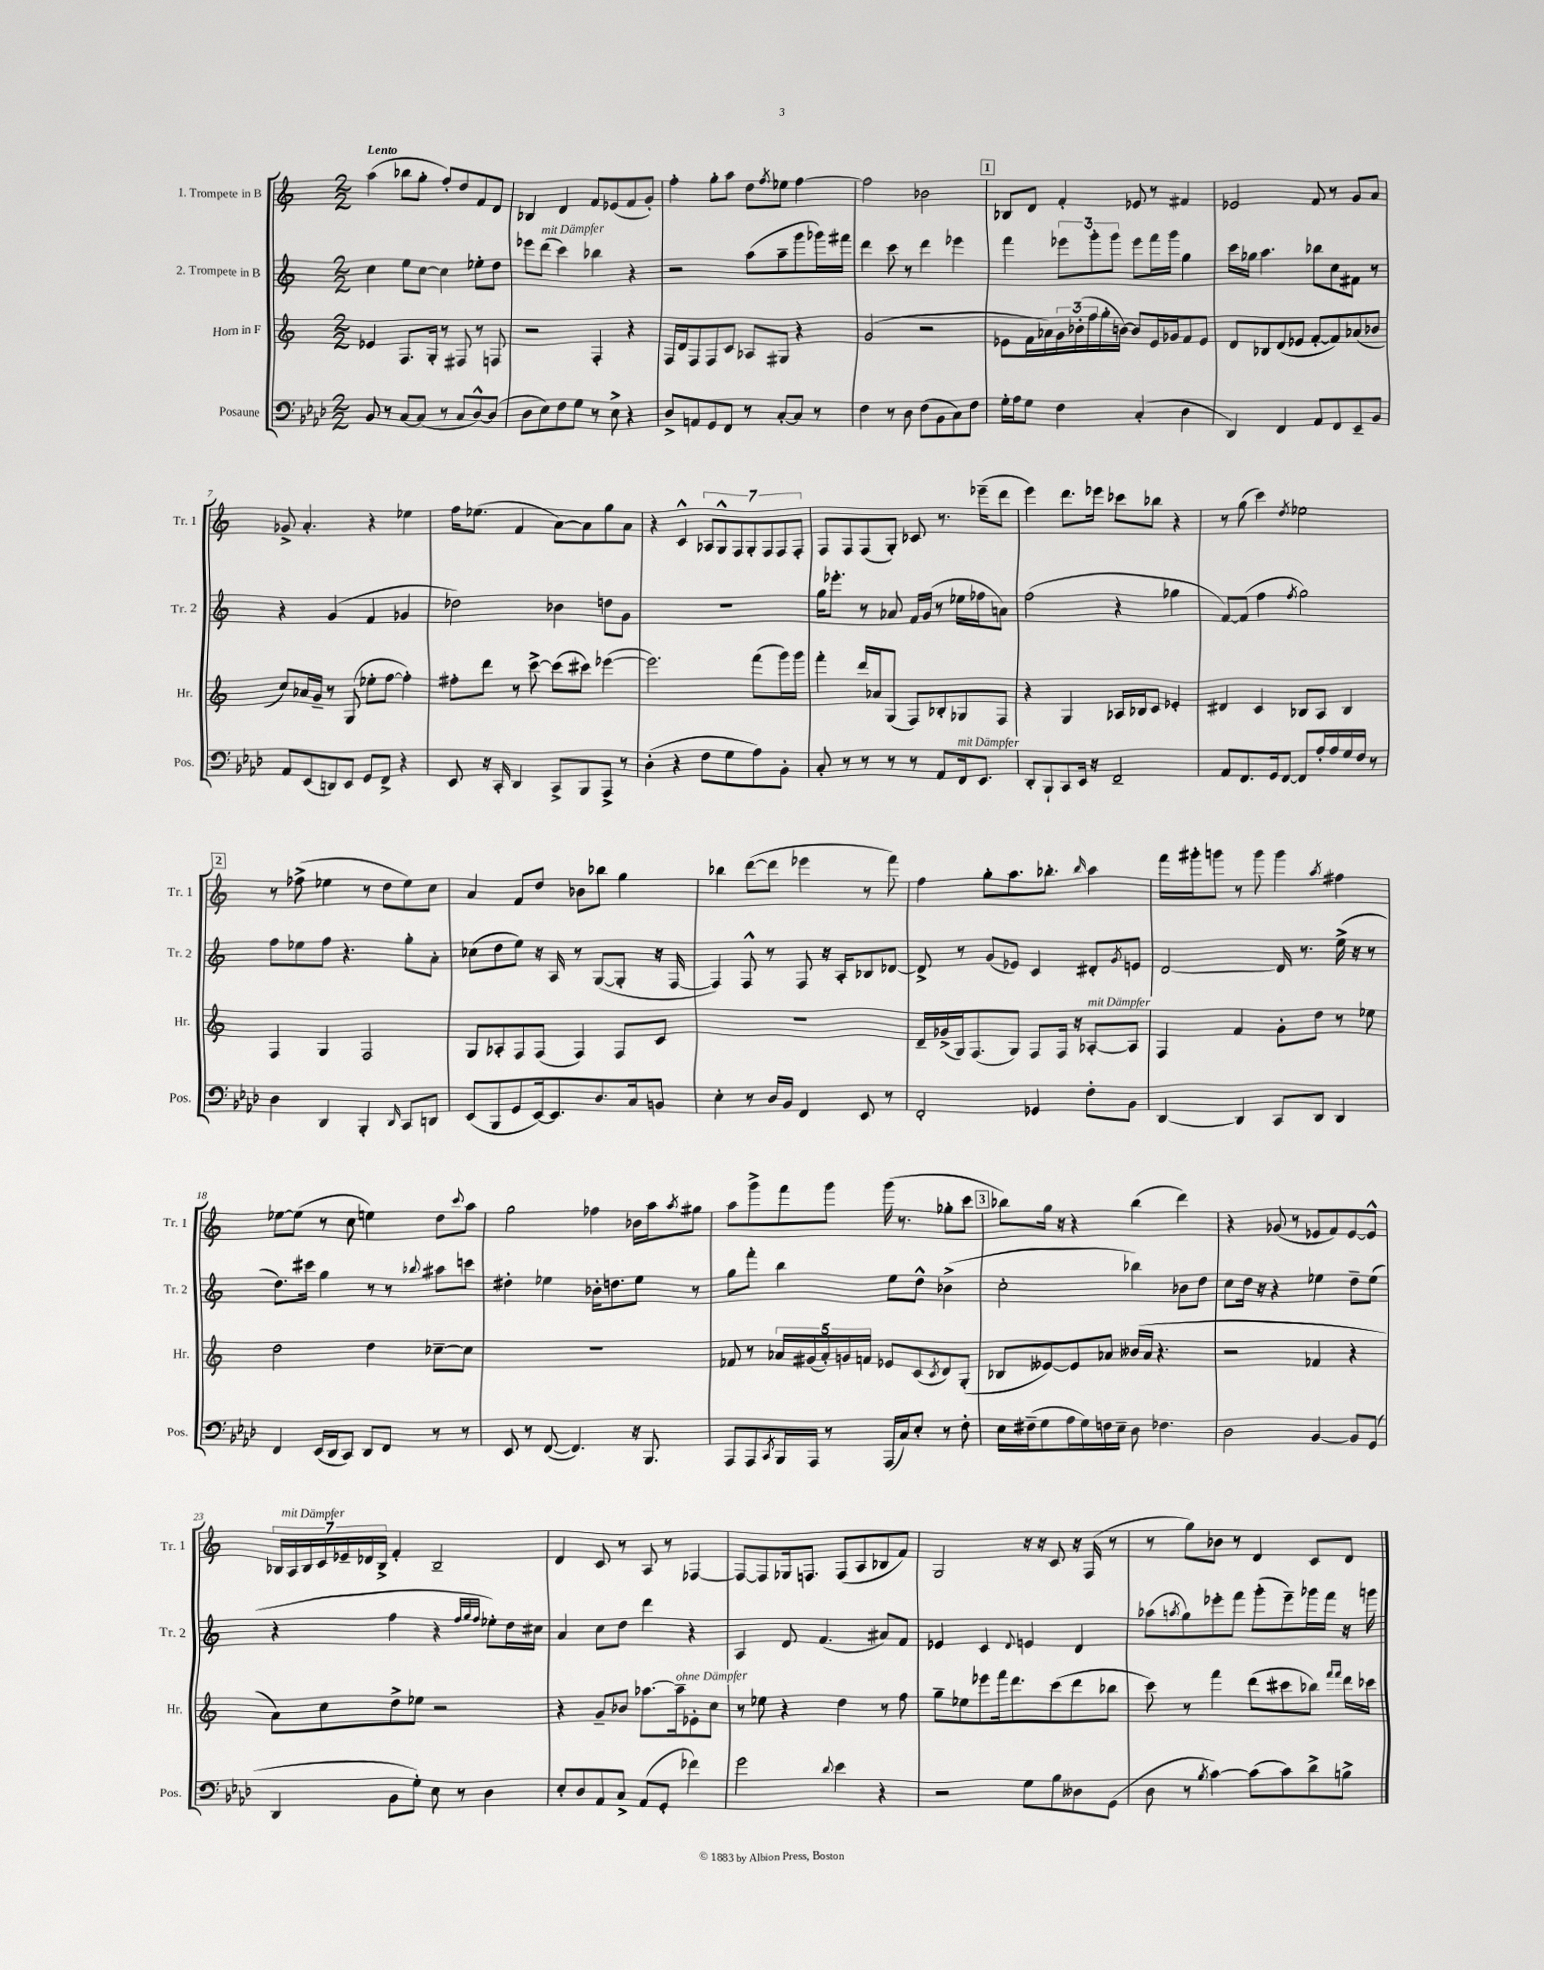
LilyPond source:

<<
\new StaffGroup <<
\new Staff = "s0" \with { instrumentName = "1. Trompete in B" shortInstrumentName = "Tr. 1" } {
    \clef treble \key c \major \numericTimeSignature \time 2/2 \tempo "Lento"
    a''4( bes''8 g''8-. f''8-.) d''8 f'8 d'8 |
    bes4 d'4 f'8 ees'8( f'8 g'8-.) |
    f''4-. g''8-. a''8 d''8 \acciaccatura { f''8 } ees''8 f''4~ |
    f''2 bes'2 |
    \mark \markup { \box "1" } bes8 d'8 f'4-. ees'8 r8 fis'4 |
    ees'2 f'8 r8 g'8 a'8 |
    ges'8-> a'4.-. r4 ees''4 |
    f''16 ees''8.( f'4 a'8~) a'8 g''8 a'8 |
    r4 c'4-^ \tuplet 7/4 { aes8 g8-^ f8 g8-. f8 f8 f8-. } |
    f8 f8 f8( g8-.) ces'8 r8. ees'''16--( d'''8 |
    e'''4) d'''8. ees'''16 ces'''8 bes''8 r4 |
    r8 g''8( c'''4) \acciaccatura { d''8 } ees''2 |
    \mark \markup { \box "2" } r8 fes''8->( ees''4 r8 d''8 ees''8) c''8 |
    a'4 f'8 d''8 bes'8 bes''8 g''4 |
    bes''4 d'''8~( d'''8 ees'''4 r8 f'''8) |
    f''4 g''8-. a''8. bes''8.-. \grace { bes''16 } a''4 |
    f'''16 gis'''16-. g'''8 r8 g'''8 g'''4 \acciaccatura { a''8 } fis''4 |
    ees''8~ ees''8( r8 c''8 e''4) d''8 \appoggiatura { c'''8 } a''8 |
    g''2 fes''4 bes'16 a''16 \acciaccatura { a''8 } gis''8 |
    a''8 g'''8-> f'''8 g'''8 g'''16( r8. ges''8-. c'''8 |
    \mark \markup { \box "3" } bes''8) g''16 r16 r4 bes''4( d'''4) |
    r4 ges'8( r8 ees'8 f'8) ees'8~ ees'8-^ |
    \tuplet 7/4 { bes16 a16^\markup { \italic "mit Dämpfer" } bes16 c'16 ees'16-- des'16 bes16-> } f'4-. bes2-- |
    d'4 c'8 r8 a8 r8 fes4~ |
    fes8~ fes8 ges16 f8. f8( a8 bes8 f'8) |
    g2 r16 r16 c'8 r16 f16( r8 |
    r8 g''8) bes'8 r8 d'4 c'8 d'8 \bar "|." |
}
\new Staff = "s1" \with { instrumentName = "2. Trompete in B" shortInstrumentName = "Tr. 2" } {
    \clef treble \key c \major \numericTimeSignature \time 2/2
    c''4 e''8 c''8~ c''4 ees''8-. d''8 |
    ees'''8 d'''8^\markup { \italic "mit Dämpfer" }( c'''4) bes''4 r4 |
    r2 a''8( a''8-- g'''8 ges'''16) fis'''16 |
    d'''4 c'''8 r8 d'''4 ees'''4 |
    \mark \markup { \box "1" } f'''4 \tuplet 3/2 { ees'''8 g'''8-. g'''8 } ees'''8 f'''16 g'''16 g''4 |
    c'''16 ges''16 a''4. bes''8 c''8 fis'8 r8 |
    r4 g'4( f'4 ges'4 |
    des''2) bes'4 d''8 g'8 |
    R1 |
    g''16 ees'''8.-. r8 aes'8 f'16 g'16( r8 ees''16 fes''16 a'8) |
    f''2( r4 ges''4 |
    f'8~) f'8( f''4 \acciaccatura { f''8 } g''2) |
    \mark \markup { \box "2" } f''8 ees''8 f''8 r4. g''8-. a'8-. |
    ces''8( d''8 e''8) r16 a16 r8 g8~( g8-. r16 f16~ |
    f4) f8-^ r8 f8 r16 a16-. bes8 des'8~ |
    des'8-> r8 g'8( ees'8) c'4 dis'8-. \acciaccatura { g'8 } e'8 |
    d'2~ d'16 r8. e''16->( r16 r8 |
    d''8.) cis'''16 g''4 r8 r8 \appoggiatura { bes''8 } ais''8 c'''8 |
    dis''4-. ees''4 bes'16-. d''8. ees''8 r8 |
    g''8 f'''8-. b''4 e''8 d''8-^ bes'4->( |
    \mark \markup { \box "3" } c''2-. bes''4) bes'8 d''8 |
    c''8 d''16 r16 r4 ees''4 d''8-- ees''8( |
    r4 f''4 r4 \grace { f''32 g''32 f''32 } ees''8-.) d''16 cis''16 |
    a'4 c''8 d''8 d'''4 r4 |
    a4 d'8 f'4.( ais'8) f'8 |
    ees'4 c'4 \appoggiatura { d'8 } e'4 d'4 |
    aes''8( \acciaccatura { a''8 } g''8) ees'''8-. f'''8 g'''8-.( ees'''8--) ges'''16 f'''16 r16 g'''16 \bar "|." |
}
\new Staff = "s2" \with { instrumentName = "Horn in F" shortInstrumentName = "Hr." } {
    \clef treble \key c \major \numericTimeSignature \time 2/2
    ees'4 f8. g16-. r8 fis8 r8 f8 |
    r2 f4-. r4 |
    f16 d'16 f8 f8 c'8 aes8 gis8 r4 |
    g'2( r2 |
    \mark \markup { \box "1" } ees'8 f'16 aes'16) \tuplet 3/2 { g'16 bes'16-.( f''16 } g''16-. b'16~) b'8 ees'16 ges'16 f'8 ees'8 |
    d'8 bes8 d'8( ees'8 f'8~-. f'8) aes'8( bes'8 |
    c''8) aes'16 g'16-- r8 g8( ees''8-. f''8~ f''4-.) |
    fis''8-. d'''8 r8 c'''8~-> c'''8( cis'''8) ees'''4~( |
    ees'''2.) f'''8( g'''16) g'''16 |
    f'''4-. d'''16 aes'16 g8( f8) bes8-. ges8 f8 |
    r4 g4 aes16 bes16 c'8 ees'4-. |
    dis'4 c'4 bes8 a8 bes4 |
    \mark \markup { \box "2" } f4 g4 f2 |
    g8 aes8-. f8 f8( f4) f8 c'8 |
    R1 |
    d'16-- ges'16->( g16) f8.( g8) f8 f16 r16 aes8~-.^\markup { \italic "mit Dämpfer" } aes8 |
    f4 f'4 g'8-. d''8 r8 ees''8 |
    d''2 d''4 ces''8~-- ces''8 |
    R1 |
    fes'8 r8 \tuplet 5/4 { aes'16 gis'16( aes'16-.) g'16 f'16 } ees'8 c'8( \acciaccatura { c'8 } d'8) g8-.( |
    \mark \markup { \box "3" } bes8 eeses'8~) eeses'8 aes'8 beses'16( aes'16 r4. |
    r2 fes'4 r4 |
    a'8) c''8 d''8-> ees''8 r2 |
    r4 g'8-- bes'8 aes''8.~ aes''16--^\markup { \italic "ohne Dämpfer" } ees'8-. c''8 |
    r8 ees''8 r4 d''4 r8 f''8 |
    g''8-- ees''8 ees'''8 f'''16 d'''8. c'''8( d'''8 bes''8 |
    c'''8) r8 f'''4 d'''8( cis'''8 bes''8) \grace { f'''16 f'''16 } d'''16 ces'''16 \bar "|." |
}
\new Staff = "s3" \with { instrumentName = "Posaune" shortInstrumentName = "Pos." } {
    \clef bass \key aes \major \numericTimeSignature \time 2/2
    bes,8 r8 c8~ c8( r8 c8 des8~-^) des8( |
    des8 ees8) f8 g8 r8 ees8-> r4 |
    des8-> a,8 g,8 f,8 r8 c8~-. c8 r8 |
    f4 r8 des8 f8( bes,8 c8) f8 |
    \mark \markup { \box "1" } g16-. aes16 g8 f4 c4-.( des4 |
    des,4) f,4 aes,8 f,8 ees,8-- bes,8 |
    aes,8 ees,8( d,8) ees,8 g,8 f,8-> r4 |
    ees,8 r16 c,16-. des,4 c,8-> bes,,8 aes,,8-> r8 |
    des4-.( r4 f8 g8 aes8) bes,8-. |
    c8-. r8 r8 r8 r8 aes,8 f,16^\markup { \italic "mit Dämpfer" } ees,8. |
    des,8-. bes,,8-! c,8 ees,16 r16 f,2-- |
    aes,8 f,8. g,16 f,8~ f,8 aes16-. aes16 g16 f16 r8 |
    \mark \markup { \box "2" } des4 des,4 bes,,4-. \grace { des,16 } c,8 d,8 |
    ees,8( bes,,8 g,8 ees,16~) ees,8. des8. c16 b,8 |
    ees4-. r8 des16 bes,16 f,4 ees,8 r8 |
    f,2-. ges,4 f8-. bes,8 |
    des,4~ des,4 c,8 des,8 des,4 |
    f,4 ees,16( des,16 c,8) des,8 f,8 r8 r8 |
    ees,8 r8 f,8~( f,4.) r16 bes,,8. |
    aes,,8 aes,,8 \acciaccatura { c,8 } bes,,16 aes,,16 r8 aes,,16( c16) ees8-. r8 f8-. |
    \mark \markup { \box "3" } ees16 fis16--( g8 aes16 g16) f16 ees16-- des8 fes4. |
    des2 bes,4~ bes,8 g,8( |
    des,4 bes,8 g8-.) ees8 r8 des4 |
    ees8-. des8 aes,8 c8-> aes,8( g,8-. fes'4) |
    g'2 \appoggiatura { des'8 } ees'4 r4 |
    r2 g8 bes8 deses8 g,8( |
    des8 r8 \acciaccatura { bes8 } c'4~) c'8( c'8) des'8-> b8-> \bar "|." |
}
>>
>>
